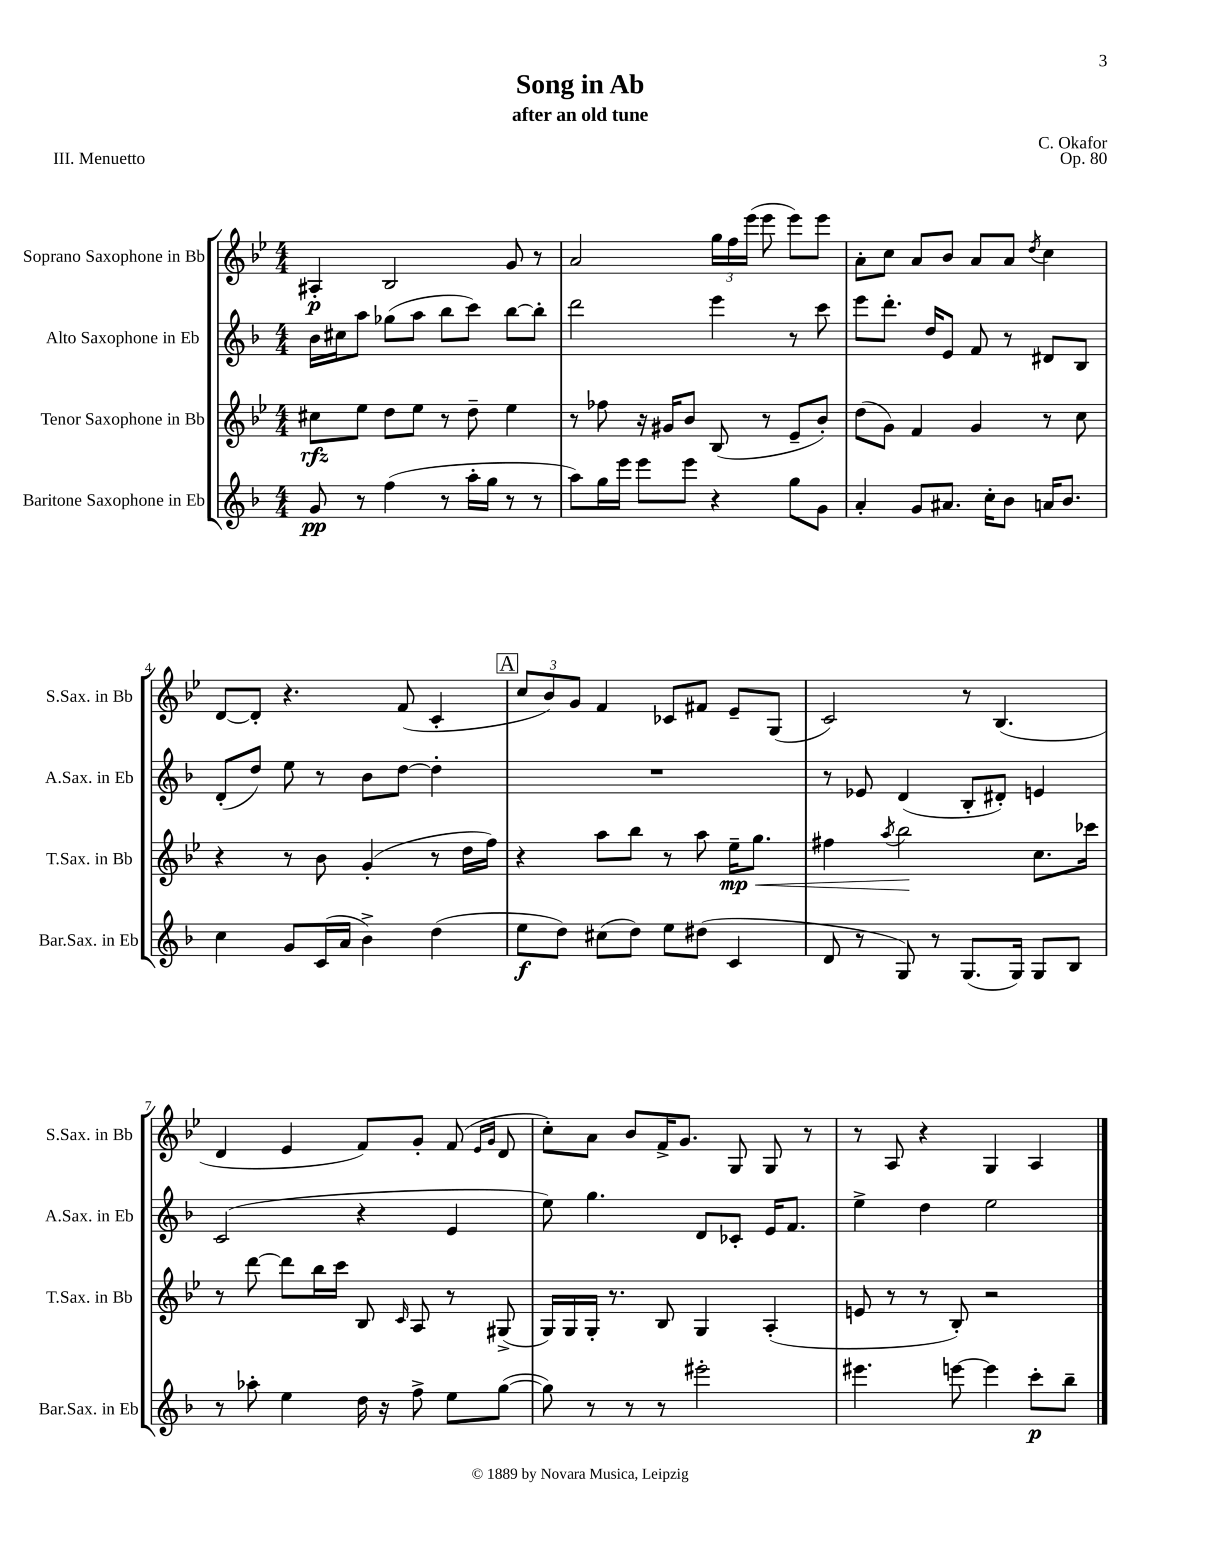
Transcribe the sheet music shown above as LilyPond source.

\header { title = "Song in Ab" composer = "C. Okafor" subtitle = "after an old tune" opus = "Op. 80" piece = "III. Menuetto" }
<<
\new StaffGroup <<
\new Staff = "s0" \with { instrumentName = "Soprano Saxophone in Bb" shortInstrumentName = "S.Sax. in Bb" } {
    \clef treble \key bes \major \numericTimeSignature \time 4/4
    \autoBeamOff ais4-.\p bes2 g'8 r8 |
    a'2 \tuplet 3/2 { g''16[ f''16 ees'''16]( } ees'''8 ees'''8[) ees'''8] |
    a'8[-. c''8] a'8[ bes'8] a'8[ a'8] \acciaccatura { d''8 } c''4 |
    d'8[~ d'8]-. r4. f'8( c'4-. |
    \mark \markup { \box "A" } \tuplet 3/2 { c''8[ bes'8) g'8] } f'4 ces'8[ fis'8] ees'8[-- g8]( |
    c'2) r8 bes4.( |
    d'4 ees'4 f'8[) g'8]-. f'8( \grace { ees'16[ g'16] } d'8 |
    c''8[-.) a'8] bes'8[ f'16-> g'8.] g8 g8 r8 |
    r8 a8 r4 g4 a4 \bar "|." |
}
\new Staff = "s1" \with { instrumentName = "Alto Saxophone in Eb" shortInstrumentName = "A.Sax. in Eb" } {
    \clef treble \key f \major \numericTimeSignature \time 4/4
    \autoBeamOff bes'16[ cis''16 a''8] ges''8[( a''8] bes''8[ c'''8]) bes''8[~ bes''8]-. |
    d'''2 e'''4 r8 c'''8 |
    e'''8[ d'''8.]-. d''16[ e'8] f'8 r8 dis'8[ bes8] |
    d'8[-.( d''8]) e''8 r8 bes'8[ d''8]~ d''4-. |
    \mark \markup { \box "A" } R1 |
    r8 ees'8 d'4( bes8[-. dis'8]-.) e'4 |
    c'2( r4 e'4 |
    e''8) g''4. d'8[ ces'8]-. e'16[ f'8.] |
    e''4-> d''4 e''2 \bar "|." |
}
\new Staff = "s2" \with { instrumentName = "Tenor Saxophone in Bb" shortInstrumentName = "T.Sax. in Bb" } {
    \clef treble \key bes \major \numericTimeSignature \time 4/4
    \autoBeamOff cis''8[\rfz ees''8] d''8[ ees''8] r8 d''8-- ees''4 |
    r8 fes''8 r16 gis'16[ bes'8] bes8( r8 ees'8[-- bes'8]-.) |
    d''8[( g'8]) f'4 g'4 r8 c''8 |
    r4 r8 bes'8 g'4-.( r8 d''16[ f''16]) |
    \mark \markup { \box "A" } r4 a''8[ bes''8] r8 a''8 ees''16[--\mp\< g''8.] |
    fis''4 \acciaccatura { a''8 } bes''2\! c''8.[ ces'''16] |
    r8 d'''8~ d'''8[ bes''16 c'''16] bes8 \grace { c'16 } a8 r8 gis8->( |
    g16[) g16 g16]-. r8. bes8 g4 a4-.( |
    e'8 r8 r8 bes8-.) r2 \bar "|." |
}
\new Staff = "s3" \with { instrumentName = "Baritone Saxophone in Eb" shortInstrumentName = "Bar.Sax. in Eb" } {
    \clef treble \key f \major \numericTimeSignature \time 4/4
    \autoBeamOff g'8\pp r8 f''4( r8 a''16[-. g''16] r8 r8 |
    a''8[) g''16 e'''16] e'''8[ e'''8] r4 g''8[ g'8] |
    a'4-. g'8[ ais'8.] c''16[-. bes'8] a'16[ bes'8.] |
    c''4 g'8[ c'16( a'16] bes'4->) d''4( |
    \mark \markup { \box "A" } e''8[\f d''8]) cis''8[( d''8]) e''8[ dis''8]( c'4 |
    d'8 r8 g8) r8 g8.[( g16]) g8[ bes8] |
    r8 aes''8-. e''4 d''16 r16 f''8-> e''8[ g''8]~( |
    g''8) r8 r8 r8 eis'''2-. |
    eis'''4. e'''8~ e'''4 c'''8[-.\p bes''8]-- \bar "|." |
}
>>
>>
